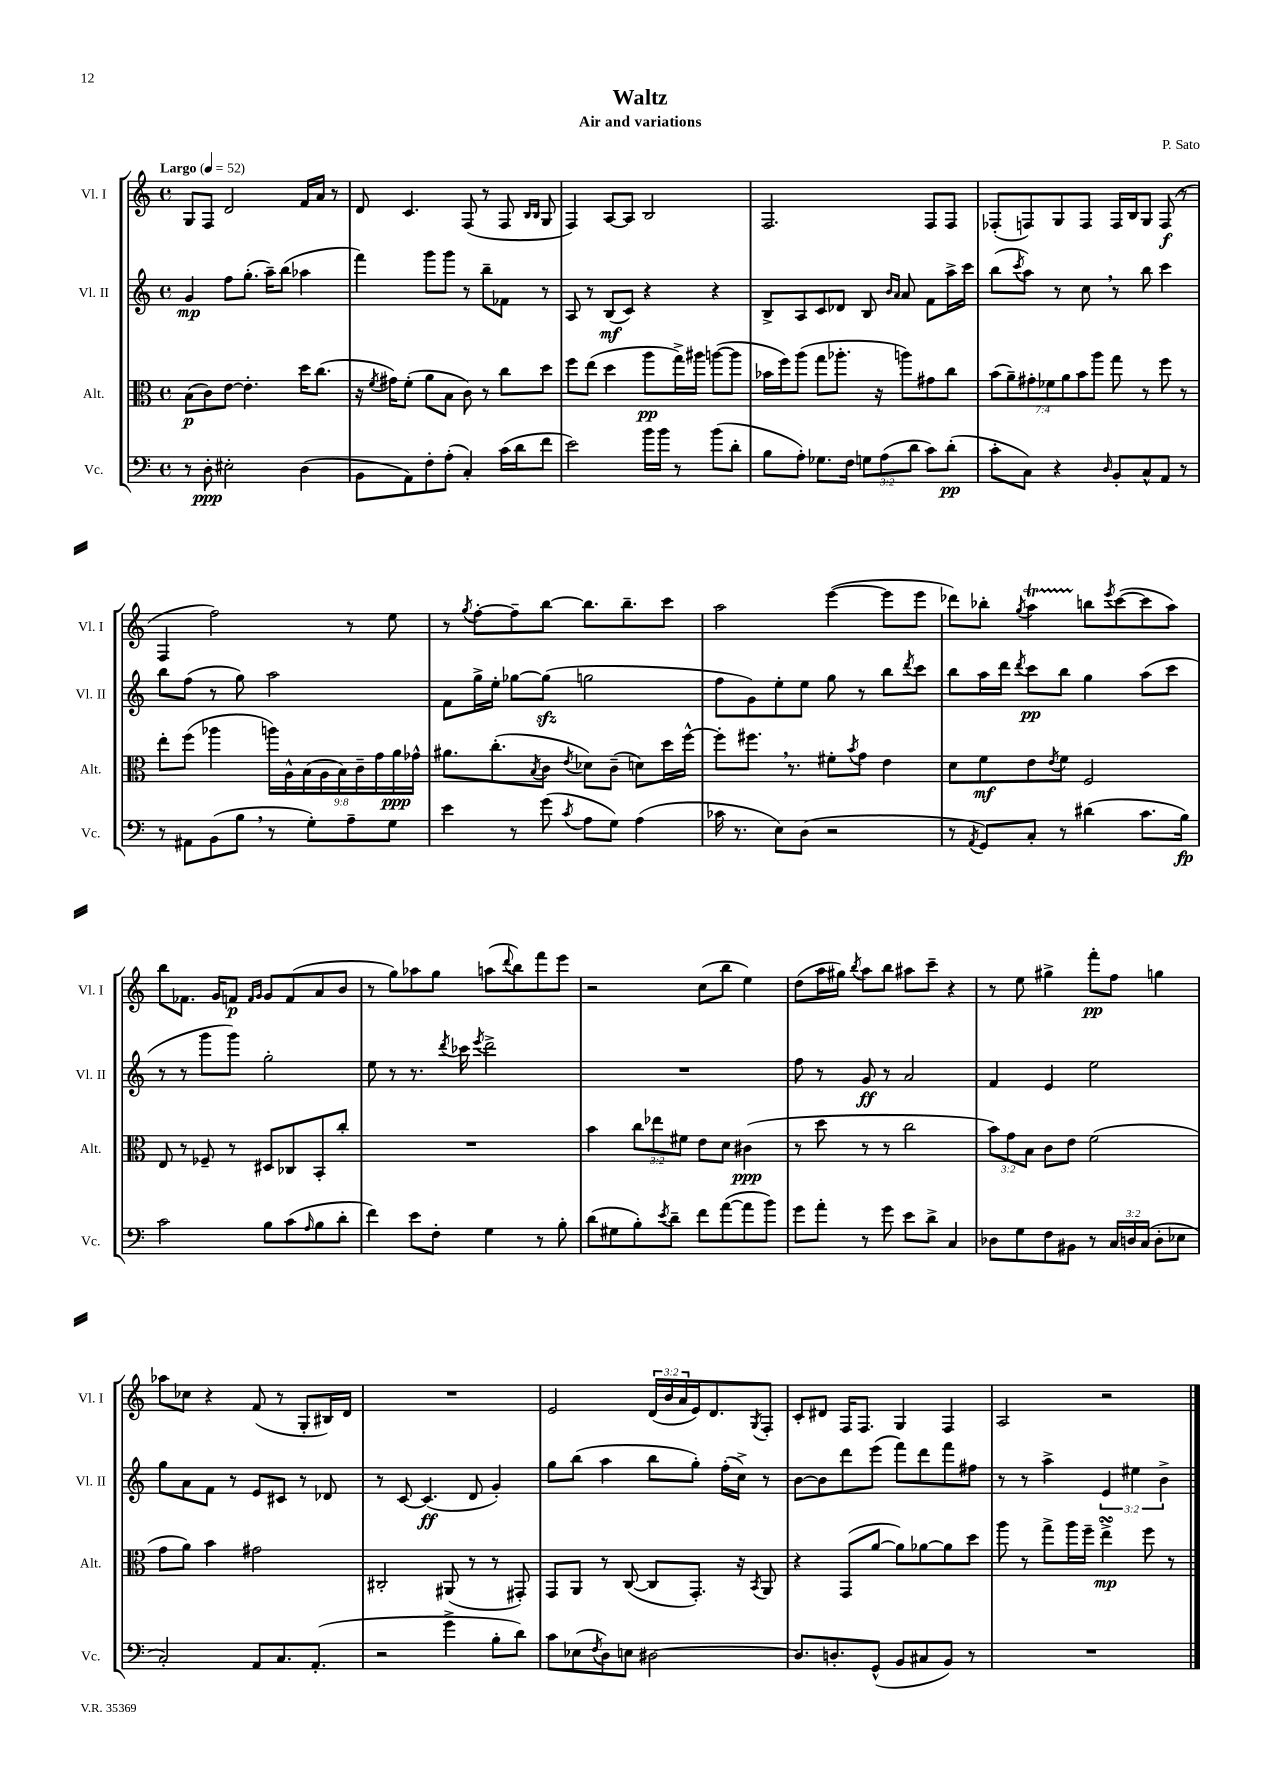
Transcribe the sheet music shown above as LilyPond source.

\header { title = "Waltz" composer = "P. Sato" subtitle = "Air and variations" }
<<
\new StaffGroup <<
\new Staff = "s0" \with { instrumentName = "Vl. I" shortInstrumentName = "Vl. I" } {
    \clef treble \key c \major \defaultTimeSignature \time 4/4 \override Staff.TupletNumber.text = #tuplet-number::calc-fraction-text \tempo "Largo" 4 = 52
    g8 f8 d'2 f'16 a'16 r8 |
    d'8 c'4. f8( r8 f8 \grace { b16 b16 } g8 |
    f4) a8~ a8 b2 |
    f2. f8 f8 |
    fes8-.( f8) g8 f8 f16 b16 g8 f8\f( r8 |
    f4 f''2) r8 e''8 |
    r8 \acciaccatura { g''8 } f''8~-. f''8-- b''8~ b''8. b''8.-- c'''8 |
    a''2 e'''4~( e'''8 e'''8 |
    des'''8) bes''8-. \acciaccatura { g''8 } a''4\startTrillSpan b''8\stopTrillSpan \acciaccatura { e'''8 } c'''8~( c'''8 a''8) |
    b''8 fes'8. g'16 f'8\p \grace { f'16 g'16 } g'8 f'8( a'8 b'8 |
    r8 g''8) aes''8 g''8 a''8( \appoggiatura { d'''8 } b''8) f'''8 e'''8 |
    r2 c''8( b''8 e''4) |
    d''8( a''16 gis''16) \acciaccatura { b''8 } a''8 b''8 ais''8 c'''8-- r4 |
    r8 e''8 gis''4-> f'''8-.\pp f''8 g''4 |
    aes''8 ces''8 r4 f'8( r8 g8-. bis16) d'16 |
    R1 |
    e'2 \tuplet 3/2 { d'16( b'16 a'16 } e'16) d'8. \acciaccatura { g8 } f8-. |
    c'8-. dis'8 f16 f8. g4 f4 |
    a2 r2 \bar "|." |
}
\new Staff = "s1" \with { instrumentName = "Vl. II" shortInstrumentName = "Vl. II" } {
    \clef treble \key c \major \defaultTimeSignature \time 4/4 \override Staff.TupletNumber.text = #tuplet-number::calc-fraction-text
    g'4\mp f''8 g''8.-.( a''16--) b''8( aes''4 |
    f'''4) g'''8 g'''8 r8 b''8-- fes'8 r8 |
    a8 r8 b8\mf( c'8) r4 r4 |
    b8-> a8 c'8 des'8 b8 \grace { b'16 a'16 } a'8 f'8 a''16-> c'''16 |
    b''8( \acciaccatura { c'''8 } a''8) r8 c''8 \breathe r8 b''8 c'''4 |
    b''8 f''8( r8 g''8) a''2 |
    f'8 g''16-> e''16-. ges''8~ ges''8\sfz( g''2 |
    f''8 g'8) e''8-. e''8 g''8 r8 b''8 \acciaccatura { d'''8 } c'''8 |
    b''8 a''16 d'''16 \acciaccatura { d'''8 } c'''8\pp b''8 g''4 a''8( c'''8 |
    r8 r8 g'''8 g'''8) g''2-. |
    e''8 r8 r8. \acciaccatura { d'''8 } ces'''16 \acciaccatura { e'''8 } d'''2-> |
    R1 |
    f''8 r8 g'8\ff r8 a'2 |
    f'4 e'4 e''2 |
    g''8 a'8 f'8 r8 e'8 cis'8 r8 des'8 |
    r8 c'8~ c'4.\ff( d'8 g'4-.) |
    g''8 b''8( a''4 b''8 g''8-.) f''16-.( c''16->) r8 |
    b'8~ b'8 d'''8 e'''8( f'''8) d'''8 f'''8 fis''8 |
    r8 r8 a''4-> \tuplet 3/2 { e'4 eis''4 b'4-> } \bar "|." |
}
\new Staff = "s2" \with { instrumentName = "Alt." shortInstrumentName = "Alt." } {
    \clef alto \key c \major \defaultTimeSignature \time 4/4 \override Staff.TupletNumber.text = #tuplet-number::calc-fraction-text
    b8\p( c'8) e'8~ e'4.-. d''16 c''8.( |
    r16 \acciaccatura { f'8 } gis'16) f'8-.( a'8 b8 c'8) r8 c''8 d''8 |
    f''8 e''8( d''4 a''8\pp g''16->) ais''16 a''8~( a''8 |
    bes'16 f''16) a''8( g''8 aes''8.-. r16 a''8) gis'8 c''8 |
    \tuplet 7/4 { b'8( a'8--) gis'8-. fes'8 a'8 b'8 a''8 } g''8 r8 f''8 r8 |
    e''8-. f''8( aes''4 \tuplet 9/8 { a''16) a16-^ b16( a16 b16) c'16-- g'16 a'16\ppp ges'16-^ } |
    ais'8. c''8.-.( \acciaccatura { b8 } c'8 \acciaccatura { e'8 } des'8) c'8--( d'8) d''16 f''16~-^ |
    f''8-. fis''8. \breathe r8. fis'8-. \acciaccatura { b'8 } g'8 e'4 |
    d'8 f'8\mf e'8 \acciaccatura { e'8 } f'8 f2 |
    e8 r8 fes8-- r8 dis8 ces8 b,8-. c''8-. |
    R1 |
    b'4 \tuplet 3/2 { c''8 ees''8 fis'8 } e'8 d'8 cis'4\ppp( |
    r8 d''8 r8 r8 c''2 |
    \tuplet 3/2 { b'8) g'8 b8 } c'8 e'8 f'2( |
    g'8 a'8) b'4 gis'2 |
    cis2-. ais,8( r8 r8 gis,8-.) |
    g,8 a,8 r8 c8~( c8 g,8.-.) r16 \acciaccatura { b,8 } a,8 |
    r4 g,8( a'8~ a'8) aes'8~ aes'8 d''8 |
    a''8 r8 g''8-> a''16 f''16-- e''4->\turn\mp f''8 r8 \bar "|." |
}
\new Staff = "s3" \with { instrumentName = "Vc." shortInstrumentName = "Vc." } {
    \clef bass \key c \major \defaultTimeSignature \time 4/4 \override Staff.TupletNumber.text = #tuplet-number::calc-fraction-text
    r8 d8-.\ppp eis2-. d4( |
    b,8 a,8) f8-. a8-.( c4-.) c'16( d'16 f'8 |
    e'2) b'16 b'16 r8 b'8( d'8-. |
    b8 a8-.) ges8. f16 \tuplet 3/2 { g8 a8( d'8 } c'8) d'8-.\pp( |
    c'8-. c8) r4 \grace { d16 } b,8-. c8-^ a,8 r8 |
    r8 ais,8 b,8( b8 \breathe r8 g8-.) a8-- g8 |
    e'4 r8 g'8( \acciaccatura { c'8 } a8 g8) a4( |
    ces'16 r8. e8) d8( r2 |
    r8 \acciaccatura { a,8 } g,8) c8-. r8 dis'4( c'8. b16\fp) |
    c'2 b8 c'8( \grace { a16 } b8 d'8-. |
    f'4) e'8 f8-. g4 r8 b8-. |
    d'8( gis8 b8-.) \acciaccatura { e'8 } d'8-- f'8 a'8~( a'8 b'8) |
    g'8 a'8-. r8 g'8 e'8 d'8-> c4 |
    des8 g8 f8 bis,8 r8 \tuplet 3/2 { c16 d16 c16( } d8-. ees8 |
    c2-.) a,8 c8. a,8.-.( |
    r2 g'4-> b8-. d'8) |
    c'8 ees8( \acciaccatura { f8 } d8) e8 dis2~ |
    dis8. d8.-. g,8-^( b,8 cis8 b,8) r8 |
    R1 \bar "|." |
}
>>
>>
\layout { \context { \Score \remove "Bar_number_engraver" } }
